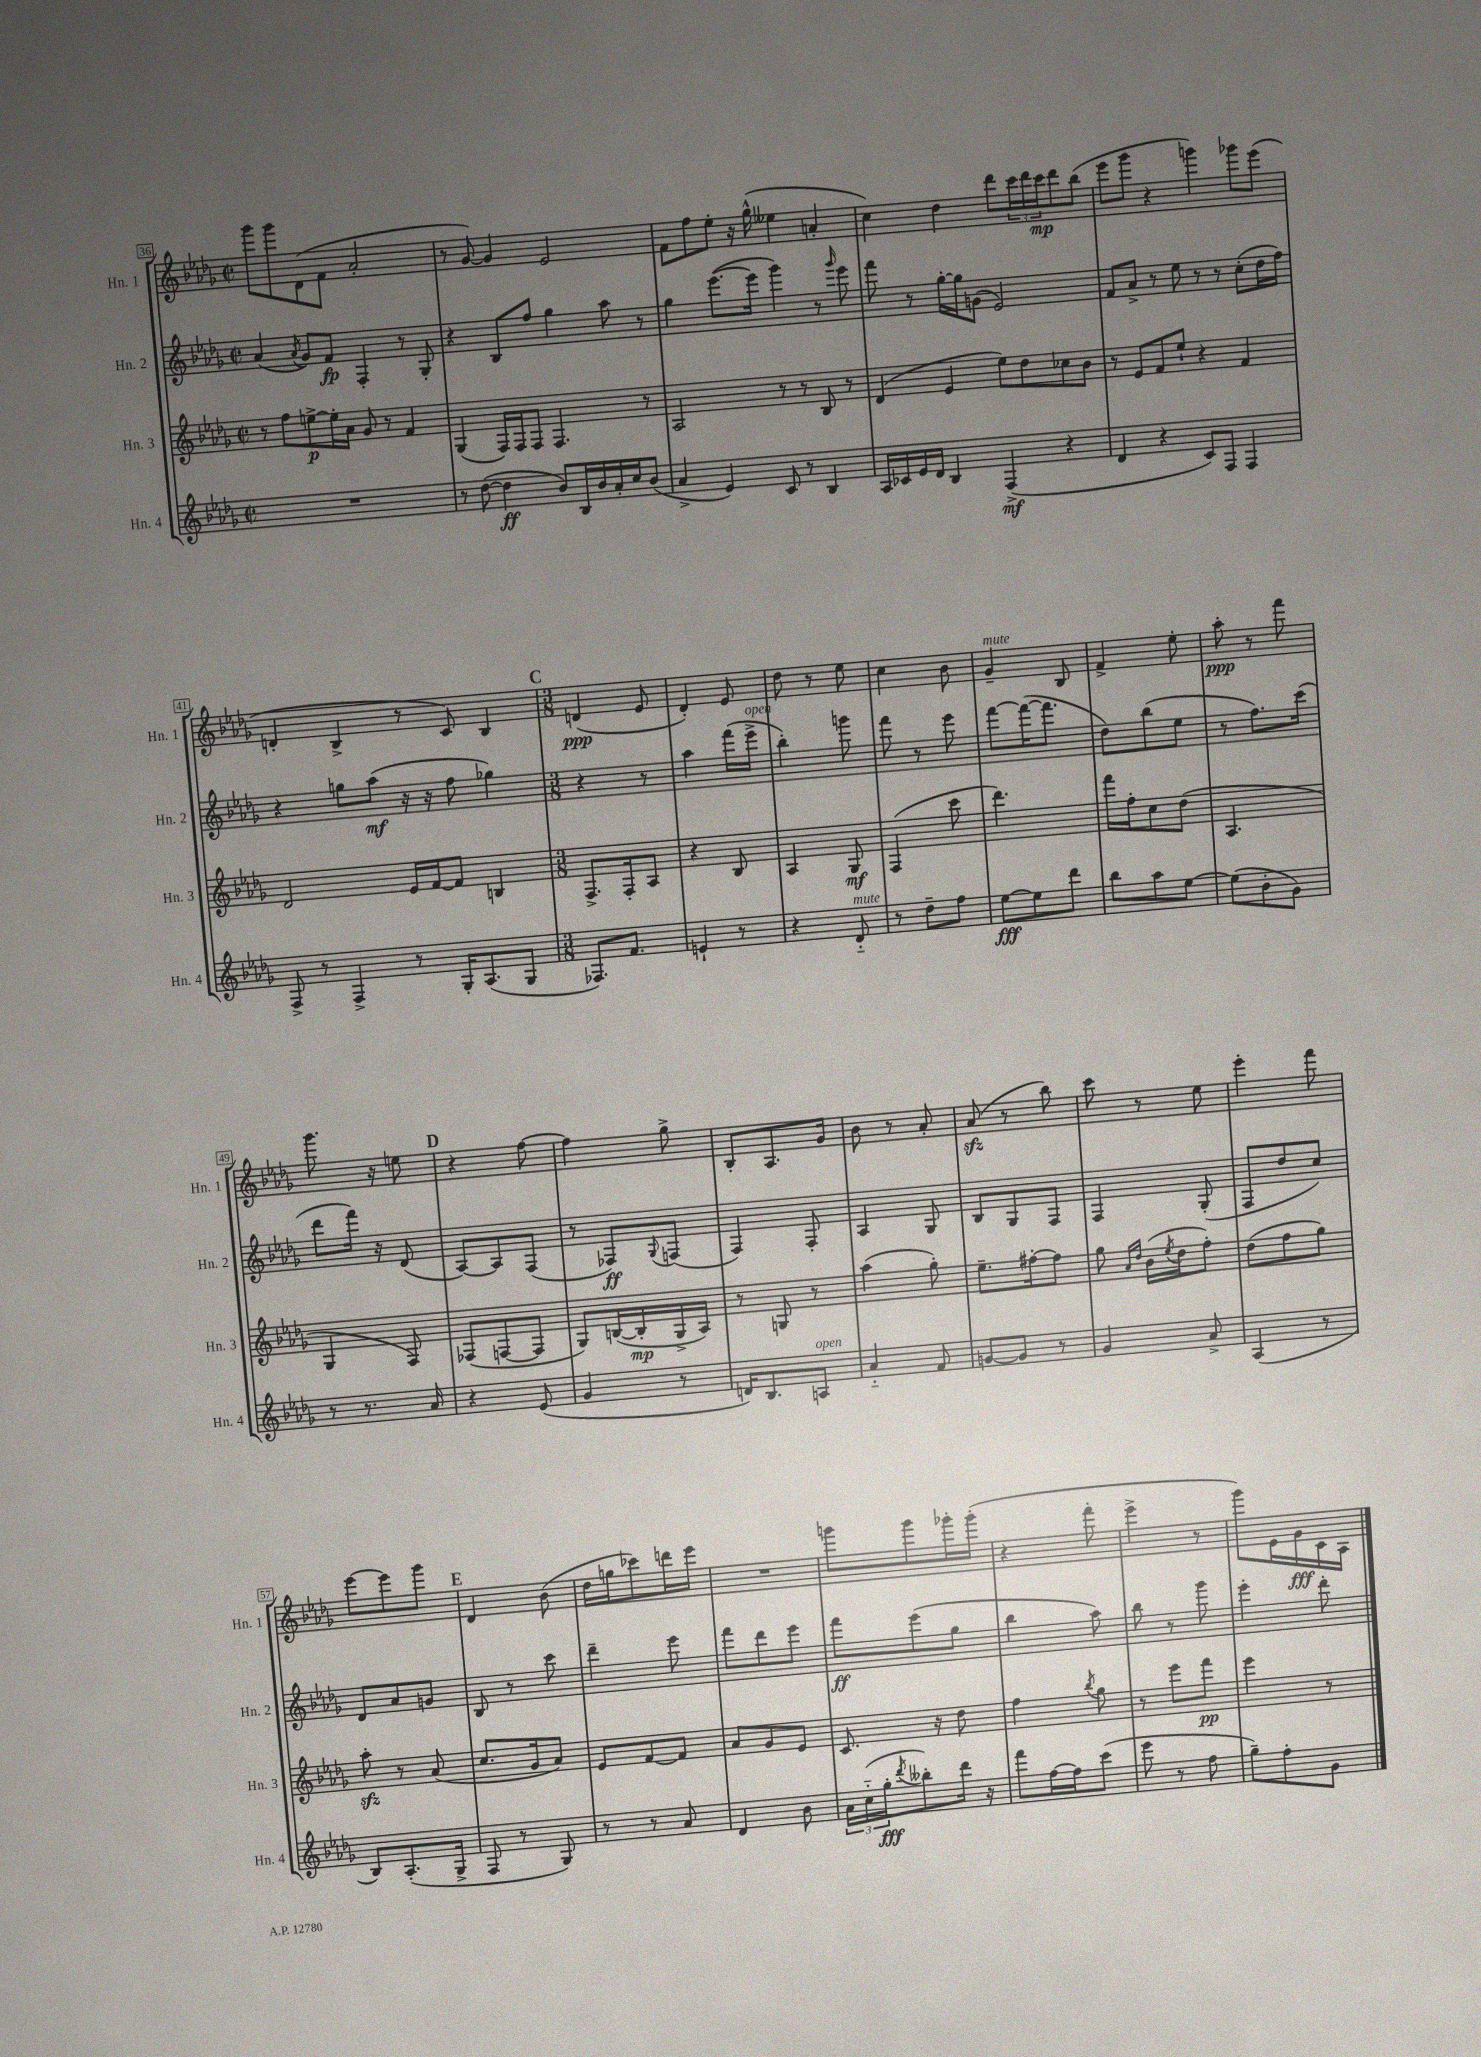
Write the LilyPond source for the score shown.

<<
\new StaffGroup <<
\new Staff = "s0" \with { instrumentName = "Hn. 1" shortInstrumentName = "Hn. 1" } {
    \clef treble \key des \major \defaultTimeSignature \time 2/2
    ges'''8 ges'''8 des'8( f'8 aes'2-. |
    r8 ges'8~) ges'4 ees'2 |
    f'8 f''8 ees''8-. r16 ges''16-^( eeses''4 a'4-. |
    c''4) des''4 des'''8 \tuplet 3/2 { c'''16 des'''16 c'''16\mp } des'''8 bes''8( |
    ees'''8 ges'''8 r4 g'''4) ges'''8 ees'''8( |
    d'4-. bes4-> r8 c'8) bes4 |
    \mark \markup { \bold "C" } \numericTimeSignature \time 3/8 d'4\ppp( ees'8 |
    des'4-.) ees'8 |
    des''8 r8 ees''8 |
    c''4 bes'8 |
    ges'4--^\markup { \italic "mute" } bes8 |
    f'4-> ees''8-. |
    aes''8-.\ppp r8 f'''8 |
    ges'''8. r16 e''8 |
    \mark \markup { \bold "D" } r4 f''8~ |
    f''4 ges''8-> |
    bes8-. aes8. ges'16 |
    bes'8 r8 aes'8-. |
    aes'8\sfz( r8 bes''8) |
    c'''8 r8 ees''8 |
    ees'''4-. f'''8 |
    ees'''8~ ees'''8 ges'''8 |
    \mark \markup { \bold "E" } des'4 bes'8( |
    des''16 g''16 ces'''8) d'''16 ees'''16 |
    R4. |
    g'''8 g'''8 ges'''16-. ges'''16-.( |
    r4 f'''8-. |
    ees'''4-> r8 |
    ges'''8) ees'16 ges'16\fff c'16 aes16 \bar "|." |
}
\new Staff = "s1" \with { instrumentName = "Hn. 2" shortInstrumentName = "Hn. 2" } {
    \clef treble \key des \major \defaultTimeSignature \time 2/2
    aes'4( \acciaccatura { aes'8 } ges'8) f'8\fp f4-. r8 ges8-. |
    r4 bes8 f''8 ges''4 aes''8 r8 |
    ges''4 ees'''8.~( ees'''16 ges'''4) r8 \grace { ges'''16 } ees'''8 |
    f'''8 r8 ges''16~-. ges''16 g'8( ees'2) |
    f'8 aes'8-> r8 ees''8 r8 r8 c''8-.( des''16 f''16) |
    r4 g''8 aes''8\mf( r16 r16 f''8 ges''4) |
    \mark \markup { \bold "C" } \numericTimeSignature \time 3/8 r4 r8 |
    aes''4 f'''16( ees'''16->^\markup { \italic "open" } |
    bes''4-.) g'''8 |
    f'''8 r8 ees'''8 |
    f'''8~ f'''16~( f'''8. |
    des''8) bes''8( ees''8 |
    r8 f''8.) c'''16( |
    des'''8 f'''16) r16 des'8( |
    \mark \markup { \bold "D" } aes8~) aes8 f8( |
    r8 fes8\ff) \appoggiatura { ges8 } f8( |
    f4) f8-. |
    aes4 ges8 |
    bes8 ges8 f8 |
    f4 ges8-.( |
    f8 des''8 c''8) |
    des'8 aes'8 g'8 |
    \mark \markup { \bold "E" } bes8 r8 c'''8 |
    des'''4-- ees'''8 |
    f'''8 des'''8 ees'''8 |
    f'''8\ff ees'''8( ges''8 |
    bes''4 aes''8) |
    bes''8 r8 ges'''8 |
    ees'''4-. des'''8-. \bar "|." |
}
\new Staff = "s2" \with { instrumentName = "Hn. 3" shortInstrumentName = "Hn. 3" } {
    \clef treble \key des \major \defaultTimeSignature \time 2/2
    r8 f''8 e''8~->\p e''16-. aes'16 ges'8 r8 f'4 |
    ges4( f16) f16 f8 f4. r8 |
    aes2 r8 r8 bes8 r8 |
    des'4( ees'4 ees''8) des''8 ces''8 bes'8 |
    r8 ees'8 f'8 ees''8-! r4 f'4 |
    des'2 ees'16 f'16~ f'8 b4 |
    \mark \markup { \bold "C" } \numericTimeSignature \time 3/8 f8.-> f16-. aes8 |
    r4 bes8 |
    aes4 ges8\mf |
    f4( c'''8 |
    des'''4.) |
    f'''16 f''16-. c''8 des''8( |
    aes4. |
    ges4 f8) |
    \mark \markup { \bold "D" } fes8( f8~ f8 |
    ges8) b16~( b16-.\mp ges16-> aes16) |
    r8 g8 r8 |
    aes''4( ges''8-.) |
    ees''8.-- fis''16~-. fis''8 |
    ges''8 \grace { aes'16 des''16 } bes'16( \acciaccatura { ees''8 } des''16 f''8-.) |
    des''8( f''8 ges''8) |
    aes''8-.\sfz r8 aes'8( |
    \mark \markup { \bold "E" } c''8. ges'16 aes'8) |
    ees'8 f'8~ f'8 |
    aes'8 ges'8 ees'8 |
    c'8. r16 des''8 |
    f''4 \acciaccatura { bes''8 } ges''8 |
    r8 ees'''8 f'''8\pp |
    ees'''4 r8 \bar "|." |
}
\new Staff = "s3" \with { instrumentName = "Hn. 4" shortInstrumentName = "Hn. 4" } {
    \clef treble \key des \major \defaultTimeSignature \time 2/2
    R1 |
    r8 des''8~( des''4\ff bes'8) bes16 bes'16 aes'16-. c''16 bes'8( |
    aes'4-> ees'4) c'8 r8 bes4 |
    aes16 ces'16 ees'16 des'16 bes4 f4->\mf( r4 |
    des'4 r4 c'8) f8 f4 |
    f8-> r8 f4-> r8 ges16-. aes8.( ges8 |
    \mark \markup { \bold "C" } \numericTimeSignature \time 3/8 fes8.) f'8. |
    e'4-! r8 |
    r4 des'8-_^\markup { \italic "mute" } |
    r8 des''8-- f''8 |
    ees''8~\fff ees''8 des'''8 |
    bes''8 aes''8 ees''8~ |
    ees''8( bes'8-. ges'8) |
    r8 r8. aes'16 |
    \mark \markup { \bold "D" } r4 ees'8( |
    ges'4 r8 |
    d'16) bes8. a8^\markup { \italic "open" } |
    aes'4-_ f'8 |
    g'8~ g'8 r8 |
    ges'4 aes'8-> |
    aes4( r8 |
    bes8) aes8.-.( ges16-> |
    \mark \markup { \bold "E" } f8 r8 ges8) |
    r8 r8 aes'8 |
    des'4 bes'8 |
    \tuplet 3/2 { aes'16 c''16-_( ges''16-.\fff } \acciaccatura { des'''8 } beses''8-.) des'''16 r16 |
    f'''8 f''16~ f''16 c'''8( |
    ees'''8 r8 f''8 |
    ges''8--) f''8-. ges'8 \bar "|." |
}
>>
>>
\layout { \context { \Score currentBarNumber = #36 \override BarNumber.stencil = #(make-stencil-boxer 0.1 0.3 ly:text-interface::print) } }
